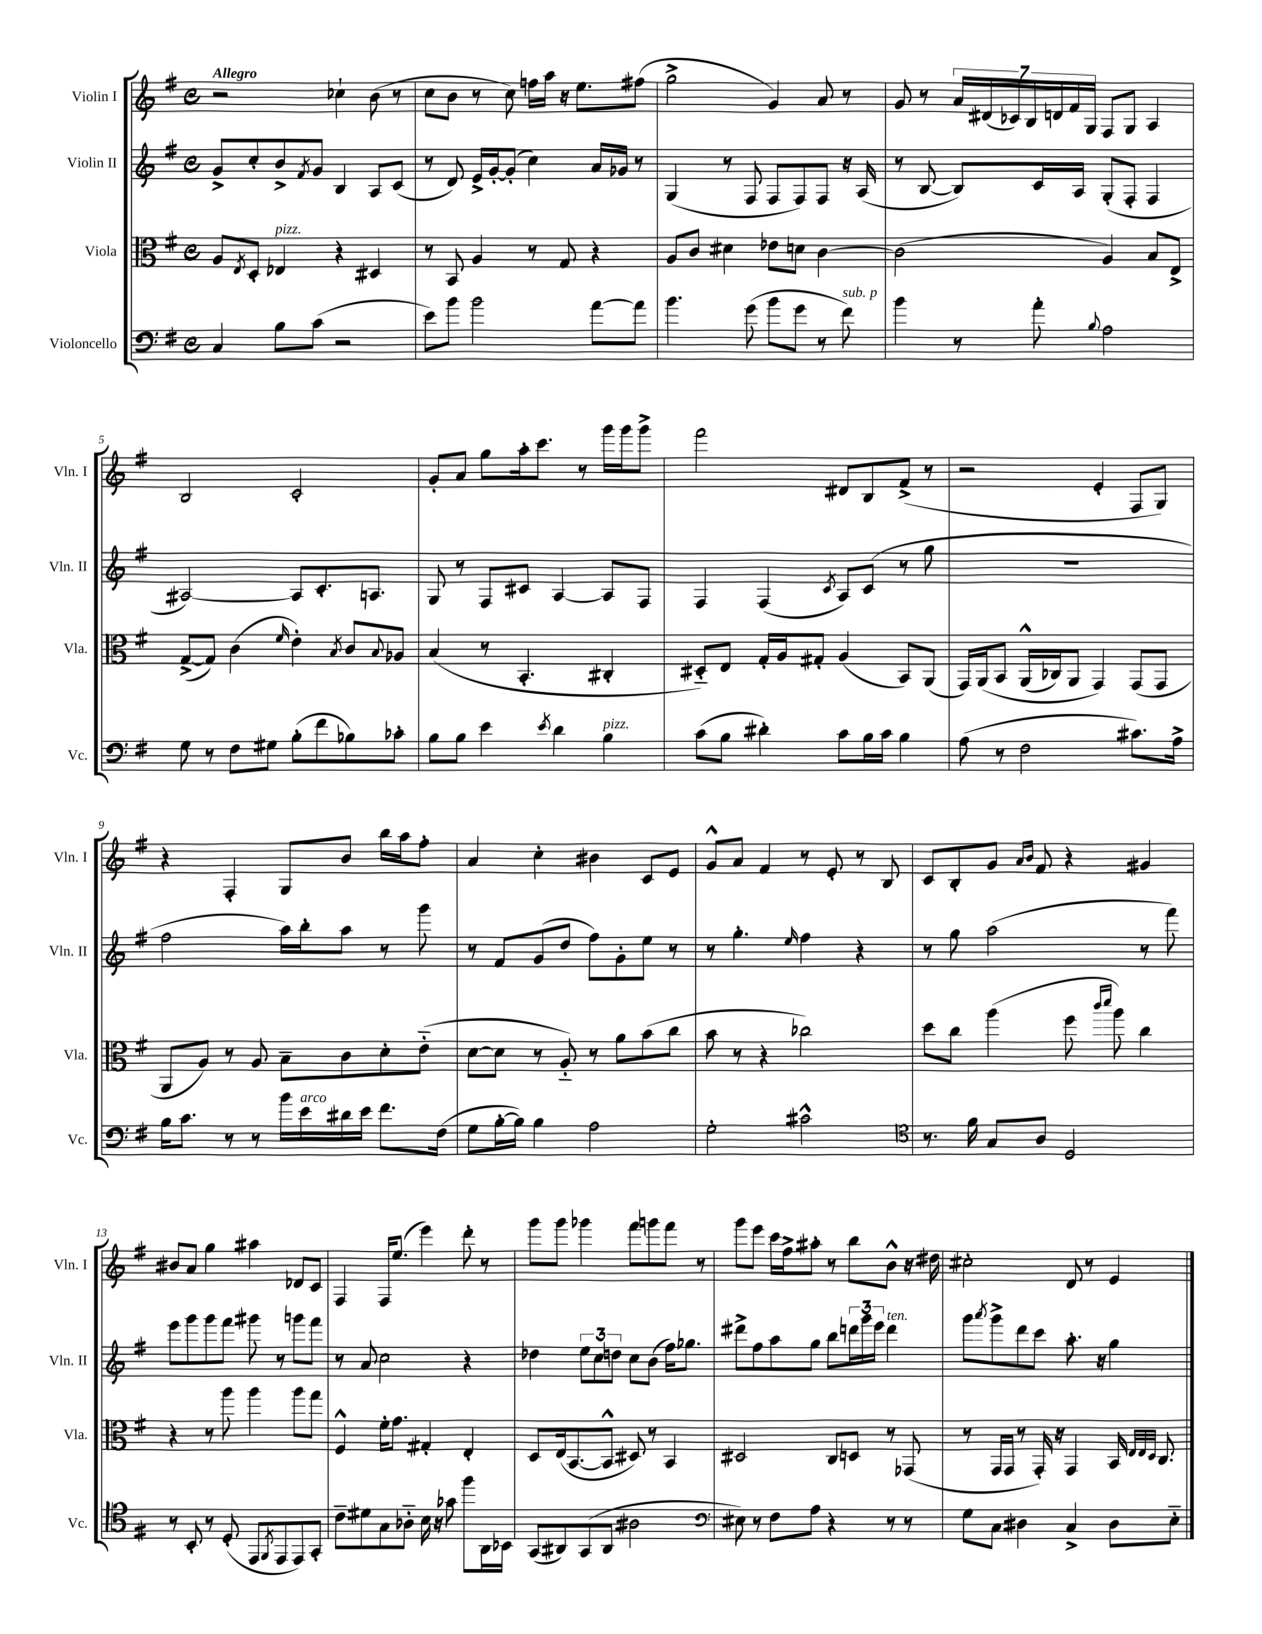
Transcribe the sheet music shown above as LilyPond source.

<<
\new StaffGroup <<
\new Staff = "s0" \with { instrumentName = "Violin I" shortInstrumentName = "Vln. I" } {
    \clef treble \key g \major \defaultTimeSignature \time 4/4 \tempo "Allegro"
    r2 ces''4-! b'8( r8 |
    c''8 b'8 r8 c''8) f''16 a''16 r16 e''8. fis''8( |
    g''2-> g'4) a'8 r8 |
    g'8 r8 \tuplet 7/4 { a'16 dis'16( ces'16) b16 d'16 fis'16 g16 } fis8 g8 a4 |
    b2 c'2-. |
    g'8-. a'8 g''8 a''16-. c'''8. r8 g'''16 g'''16 g'''8-> |
    fis'''2 dis'8 b8 fis'8->( r8 |
    r2 e'4-. fis8 g8) |
    r4 fis4-. g8 b'8 b''16 a''16 fis''8-. |
    a'4 c''4-. bis'4 c'8 e'8 |
    g'8-^ a'8 fis'4 r8 e'8-. r8 b8 |
    c'8 b8-. g'8 \grace { a'16 b'16 } fis'8 r4 gis'4 |
    bis'8 a'8 g''4 ais''4 des'8 c'8 |
    fis4 fis16 e''8.( e'''4) d'''8-. r8 |
    g'''8 g'''8 ges'''4 fis'''8 g'''8 fis'''8 r8 |
    g'''8 e'''8 c'''16 fis''16-> ais''8-. r8 b''8 b'8-^ r16 dis''16 |
    cis''2-. d'8 r8 e'4 \bar "|." |
}
\new Staff = "s1" \with { instrumentName = "Violin II" shortInstrumentName = "Vln. II" } {
    \clef treble \key g \major \defaultTimeSignature \time 4/4
    g'8-> c''8-. b'8-> \acciaccatura { fis'8 } g'8 b4 a8 c'8( |
    r8 d'8) e'16-> g'16~-. g'8-.( c''4) a'16 ges'16 r8 |
    g4( r8 fis8 fis8 fis8) fis8 r16 a16( |
    r8 b8~ b8) c'16 a16 g8-.( fis8-. fis4 |
    ais2~) ais8 c'8.-. a8. |
    g8 r8 fis8 cis'8 a4~ a8 fis8 |
    fis4 fis4( \acciaccatura { c'8 } a8) c'8( r8 g''8 |
    R1 |
    fis''2 a''16) b''16-. a''8 r8 g'''8 |
    r8 fis'8 g'8( d''8 fis''8) g'8-. e''8 r8 |
    r8 g''4.-. \grace { e''16 } fis''4 r4 |
    r8 g''8 a''2( r8 fis'''8) |
    e'''8 g'''8 g'''8 fis'''8 gis'''8 r8 g'''8 fis'''8 |
    r8 a'8 c''2 r4 |
    des''4 \tuplet 3/2 { e''8 c''8 d''8 } c''8 b'8( fis''16) ges''8. |
    dis'''8-> fis''8 a''8 g''8 b''8 \tuplet 3/2 { d'''16 g'''16 e'''16 } d'''4^\markup { \italic "ten." } |
    g'''8 \acciaccatura { a'''8 } g'''8-> d'''8 c'''8 a''8.-. r16 g''4 \bar "|." |
}
\new Staff = "s2" \with { instrumentName = "Viola" shortInstrumentName = "Vla." } {
    \clef alto \key g \major \defaultTimeSignature \time 4/4
    a8 \acciaccatura { e8 } d8-. ees4^\markup { \italic "pizz." } r4 dis4 |
    r8 b,8 a4 r8 g8 r4 |
    a8 c'8 dis'4 ees'8 d'8 c'4~ |
    c'2( a4) b8 e8-> |
    g8~->( g8) c'4( \grace { fis'16 } e'4-.) \acciaccatura { b8 } c'8 \appoggiatura { b8 } aes8 |
    b4( r8 b,4.-. cis4-. |
    dis8-_) e8 g16-. a16 gis8-. a4( b,8) a,8( |
    g,16) a,16\( b,8 a,16-^( ces16) a,8 g,4\) g,8( g,8 |
    a,8 a8) r8 a8 b8-- c'8 d'8-. e'8-_( |
    d'8~ d'8 r8 a8-_) r8 a'8 b'8( c''8 |
    b'8 r8 r4 ces''2) |
    d''8 c''8 a''4( fis''8 \grace { c'''16 d'''16 } a''8) c''4 |
    r4 r8 a''8 a''4 a''8 g''8 |
    fis4-^ fis'16-. g'8. gis4-. e4-. |
    d8 e16( b,8.~ b,8-^ dis8) r8 b,4 |
    dis2 c8 d8 r8 ges,8( |
    r8 g,16 g,16 r8 g,16-.) r16 g,4 b,16 \grace { e32 e32 d32 } c8. \bar "|." |
}
\new Staff = "s3" \with { instrumentName = "Violoncello" shortInstrumentName = "Vc." } {
    \clef bass \key g \major \defaultTimeSignature \time 4/4
    c4 b8 c'8( r2 |
    e'8) b'8 b'2 a'8~ a'8 |
    b'4. g'8( b'8 g'8 r8 fis'8^\markup { \italic "sub. p" }) |
    b'4 r8 a'8-. \appoggiatura { b8 } a2 |
    g8 r8 fis8 gis8 b8-.( fis'8 bes8) ces'8-. |
    b8 b8 e'4 \acciaccatura { e'8 } d'4 b4^\markup { \italic "pizz." } |
    c'8( b8 dis'4-.) c'8 b16 c'16 b4 |
    a8( r8 fis2 cis'8.) a16-> |
    b16 c'8. r8 r8 b'16 e'16^\markup { \italic "arco" } dis'16 e'16 fis'8. fis16( |
    g8 b16~-. b16) b4 a2 |
    g2-. cis'2-^ |
    \clef tenor r8. fis'16 g8 a8 d2 |
    r8 b,8-. r8 d8-.( e,8 \acciaccatura { fis,8 } e,8 e,8) g,8-. |
    c'8-- dis'8 g8 aes8-_ b16 r16 ges'8 fis''8 a,16 bes,16 |
    g,8( ais,8) g,8( ais,8 ais2 |
    \clef bass eis8) r8 fis8 a8 r4 r8 r8 |
    g8 c8 dis4 c4-> dis8 e8-_ \bar "|." |
}
>>
>>
